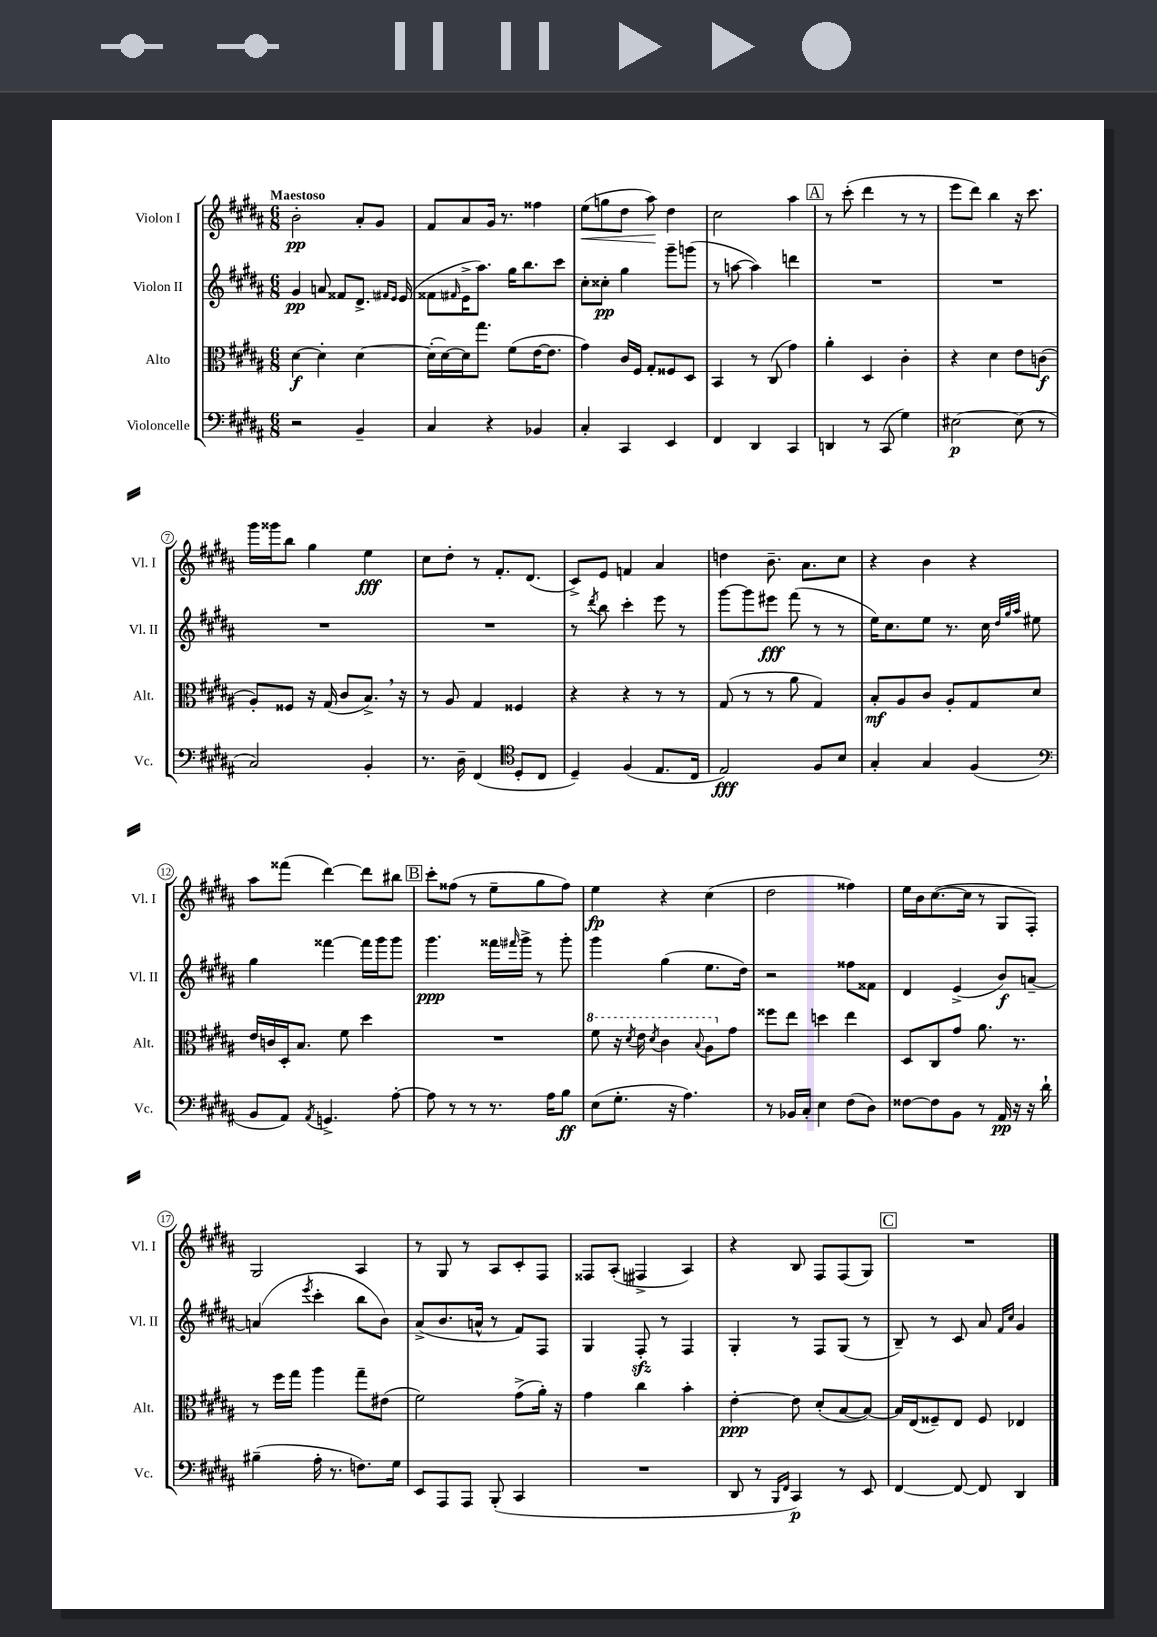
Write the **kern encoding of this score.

**kern	**kern	**kern	**kern
*staff4	*staff3	*staff2	*staff1
*clefF4	*clefC3	*clefG2	*clefG2
*k[f#c#g#d#a#]	*k[f#c#g#d#a#]	*k[f#c#g#d#a#]	*k[f#c#g#d#a#]
*M6/8	*M6/8	*M6/8	*M6/8
2r	[4d#\	4g#/	2b'\
.	4d#'\]	8a/	.
.	.	8f##/L	.
4BB~/	[4d#\	8.d#^/J	8a#'/L
.	.	.	8g#/J
.	.	16qqf#/LL	.
.	.	16qqe/JJ	.
.	.	(16e/	.
=	=	=	=
4C#/	(16d#'\]LL	8f##\L	8f#/L
.	[16d#\)	.	.
.	.	16qqf#/	.
.	16d#\]J	16e^\K	8a#/
.	8.gg#\J	8.aa#\J)	.
4r	.	.	16g#/Jk
.	.	.	8.r
.	(8f#\L	16gg#\LK	.
.	.	8.bb\	.
4BB-/	[16e\K	.	4ff##\
.	8.e\]J	.	.
.	.	8ccc#\J	.
=	=	=	=
4C#'/	4g#\)	8cc#'\L	(8ee\L
.	.	8cc##'\J	8gg\
4CC#/	16c#/LL	4gg#\	8dd#\J
.	16F#/JJ	.	.
.	8G#'/L	.	8aa#\)
4EE/	8F##/	8ggg#~\L	4dd#\
.	8D#/J	(8ggg\J	.
=	=	=	=
4FF#/	4BB/	8r	2cc#\
.	.	[8aa\	.
4DD#/	8r	4aa\])	.
.	(8C#/	.	.
4CC#/	4g#\)	4ddd\	4aa#\
=	=	=	=
4DD/	4a#'\	2.r	8r
.	.	.	(8ccc#'\
8r	4D#/	.	4ddd#\
(8CC#/	.	.	.
4G#\)	4c#'\	.	8r
.	.	.	8r
=	=	=	=
[2E#\	4r	2.r	8eee\L
.	.	.	8ddd#\J)
.	4d#\	.	4bb\
(8E#\]	8e\L	.	16r
.	.	.	8.ccc#\
8r	(8c\J	.	.
=	=	=	=
2C#/)	8A#'/L)	2.r	16ggg#\LL
.	.	.	16ggg##\J
.	8F##/J	.	8bb\J
.	16r	.	4gg#\
.	(16G#/	.	.
.	8c#/L	.	.
4BB'/	8.B^/J)	.	4ee\
.	16r	.	.
=	=	=	=
8.r	8r	2.r	8cc#\L
.	8A#/	.	8dd#'\J
16D#~\	.	.	.
(4FF#/	4G#/	.	8r
.	.	.	8.f#'/L
*clefC4	*	*	*
8D#'/L	4F##/	.	.
.	.	.	(8.d#/J
8C#/J	.	.	.
=	=	=	=
4D#~/)	4r	8r	8c#^/L)
.	.	8qddd#/	.
.	.	8bb\	8e/J
(4F#/	4r	4ccc#'\	4f/
8.E/L	8r	8eee\	4a#/
.	8r	8r	.
16C#/Jk	.	.	.
=	=	=	=
2E/)	(8G#/	[8ggg#\L	4dd\
.	8r	8ggg#\]	.
.	8r	8eee#\J	8.b~\
.	8a#\	(8fff#\	.
.	.	.	8.a#\L
8F#/L	4G#/)	8r	.
8B/J	.	8r	8cc#\J
=	=	=	=
4G#'/	8B'/L	16ee\LK)	4r
.	.	8.cc#\	.
.	8A#/	.	.
4G#/	8c#/J	8ee\J	4b\
.	8A#'/L	8.r	.
(4F#/	8G#/	.	4r
.	.	16cc#\	.
.	.	32qqdd#/LLL	.
.	.	32qqgg#/	.
.	.	32qqaa#/JJJ	.
.	8d#/J	8ee#\	.
=	=	=	=
*clefF4	*	*	*
8BB/L	16e/LL	4gg#\	8aa#\L
.	16c/	.	.
8AA#/J)	16D#'/J	.	(8fff##\J
.	8.B/J	.	.
8qAA#/	.	.	.
4.GG^/	.	[4fff##\	[4ddd#\)
.	8f#\	.	.
.	4dd#\	16fff##\]LL	8ddd#\]L
.	.	16ggg#\J	.
[8A#'\	.	8ggg#\J	8bb#\J
=	=	=	=
8A#\]	2.r	4.ggg#\	8ccc#'\L
8r	.	.	(8ff##\J
8r	.	.	8r
8.r	.	16fff##\LL	8ee~\L
.	.	16qqfff#/	.
.	.	16ggg#^\JJ	.
.	.	8r	8gg#\
16A#\LK	.	.	.
8B\J	.	8ggg#'\	8ff##\J)
=	=	=	=
(8E\L	8ff#\	4ggg#\	4ee\
8.G#'\J	16r	.	.
.	8qdd#/	.	.
.	16ee\	.	.
.	8qdd#/	.	.
.	4cc#\	(4gg#\	4r
16r	.	.	.
4.A#\)	.	.	.
.	8qqb/	.	.
.	8a#\L	8.ee\L	(4cc#\
.	8g#\J	.	.
.	.	16dd#\Jk)	.
=	=	=	=
8r	8ff##\L	2r	2dd#\
16BB-/LL	8ee\J	.	.
16C#'/JJ	.	.	.
4E\	4dd\	.	.
(8F#\L	4ee\	8ff##\L	4ff##\)
8D#\J)	.	8f##\J	.
=	=	=	=
[8F##\L	8D#/L	4d#/	16ee\LL
.	.	.	16b\J
8F##\]	8C#/	.	([8.cc#\
8BB\J	8g#/J	(4e^/	.
.	.	.	16cc#\]Jk
8r	8.a#\	.	8r
16AA#/	.	8b/L)	8G#/L
16r	8.r	.	.
16r	.	[8a~/J	8F#'/J)
16d#`\	.	.	.
=	=	=	=
(4B#~\	8r	(4a/]	2G#/
.	16ff#\LL	.	.
.	16gg#\JJ	.	.
.	.	8qeee/	.
16A#'\	4aa#\	4ccc#'\	.
8.r	.	.	.
8.F\L)	8gg#~\L	8bb\L	4A#/
.	(8e#\J	8b\J)	.
16G#\Jk	.	.	.
=	=	=	=
8EE/L	2f#\)	(8a#^/L	8r
8AAA#/	.	8.b/	8G#/
8AAA#/J	.	.	8r
.	.	16a^^/Jk	.
(8BBB'/	.	8r	8A#/L
4CC#/	(8g#^\L	8f#/L)	8c#'/
.	16a#'\Jk)	8F#/J	8F#/J
.	16r	.	.
=	=	=	=
2.r	4g#\	4G#/	8F##/L
.	.	.	(8A#'/J
.	4cc#\	8F#'/	4F#^/
.	.	8r	.
.	4b'\	4F#/	4A#/)
=	=	=	=
8DD#/	[4e'\	4G#'/	4r
8r	.	.	.
16qqBBB/LL	.	.	.
16qqFF#/JJ	.	.	.
4CC#/)	8e\]	8r	8B/
.	(8d#'/L	8F#/L	8F#/L
8r	[8B/	(8G#/J	(8F#/
8EE/	8B/_J)	8r	8G#/J)
=	=	=	=
[4FF#/	16B/]LL	8B~/)	2.r
.	(16E/J	.	.
.	8F##~/)	8r	.
8FF#/_	8E/J	8c#/	.
8FF#/]	8F##/	8a#/	.
.	.	16qqf#/LL	.
.	.	16qqcc#/JJ	.
4DD#/	4E-/	4g#/	.
==	==	==	==
*-	*-	*-	*-
